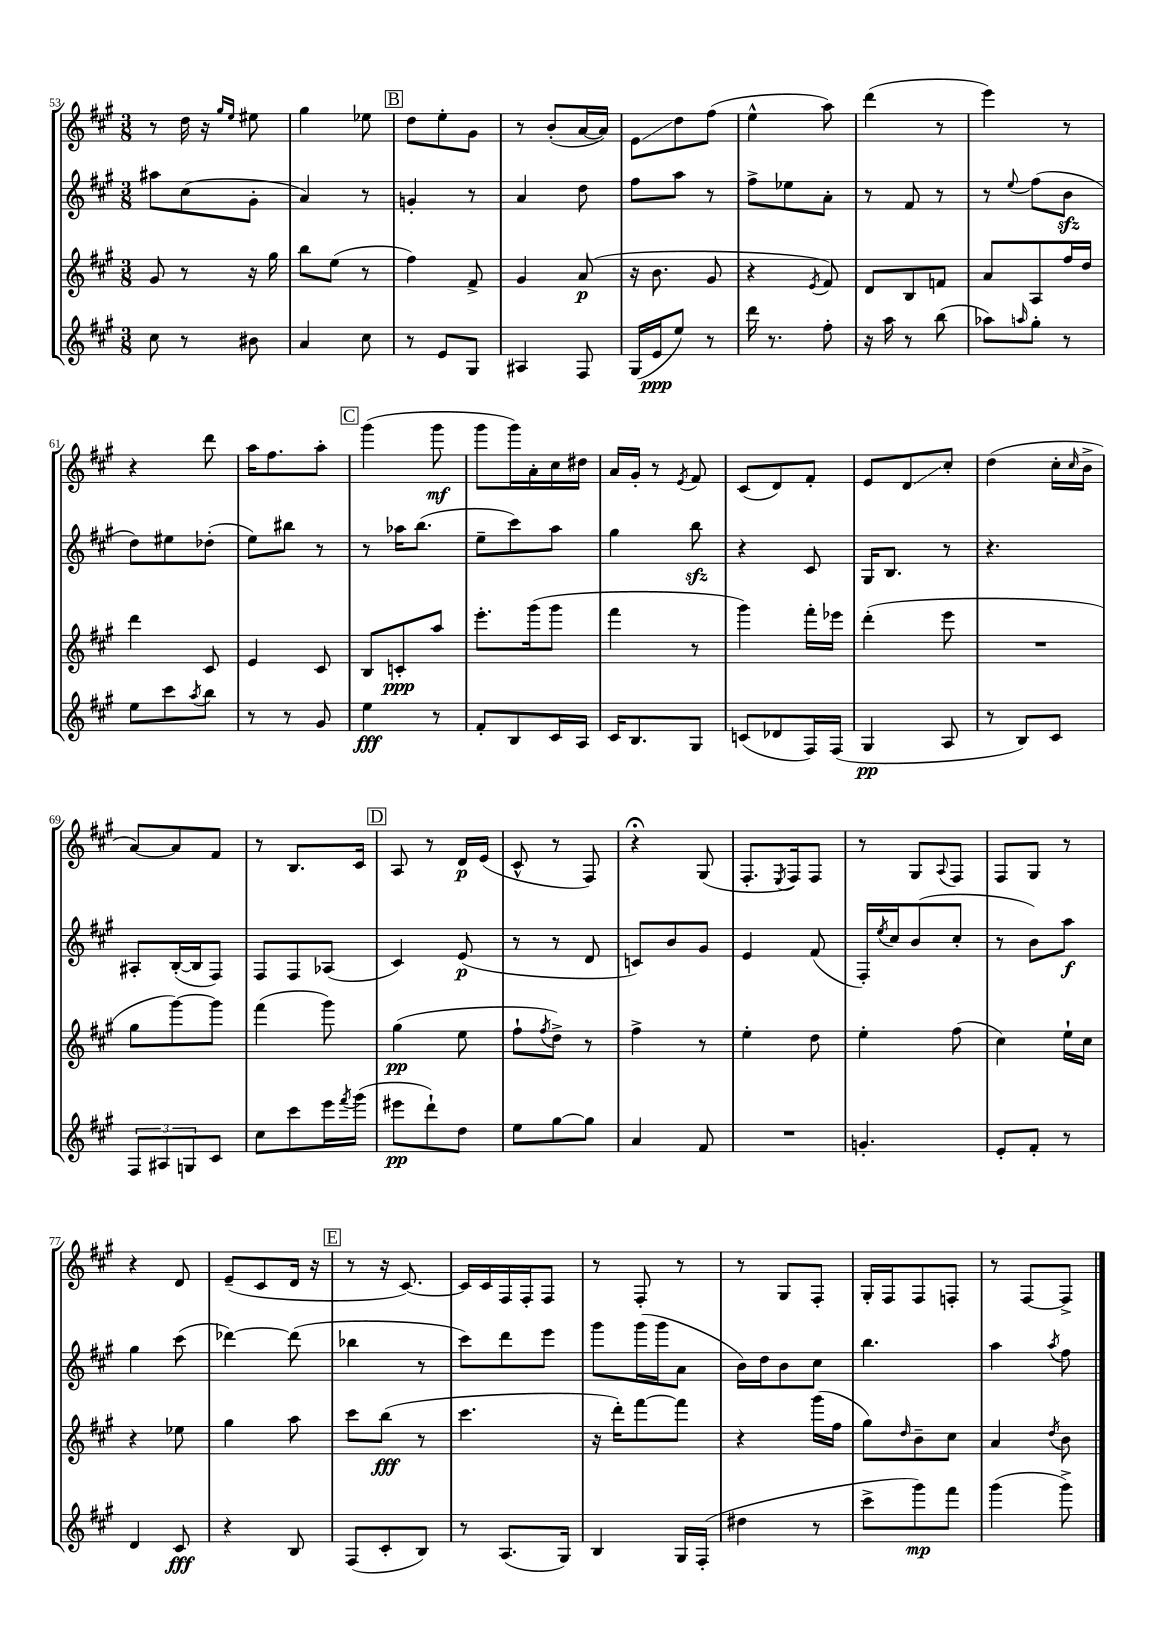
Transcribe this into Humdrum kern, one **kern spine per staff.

**kern	**kern	**kern	**kern
*staff4	*staff3	*staff2	*staff1
*clefG2	*clefG2	*clefG2	*clefG2
*k[f#c#g#]	*k[f#c#g#]	*k[f#c#g#]	*k[f#c#g#]
*M3/8	*M3/8	*M3/8	*M3/8
8cc#	8g#	8aa#	8r
8r	8r	(8cc#	16dd
.	.	.	16r
.	.	.	16qqgg#
.	.	.	16qqee
8b#	16r	8g#'	8ee#
.	16gg#	.	.
=	=	=	=
4a	8bb	4a)	4gg#
.	(8ee	.	.
8cc#	8r	8r	8ee-
=	=	=	=
8r	4ff#)	4g'	8dd
8e	.	.	8ee'
8G#	8f#^	8r	8g#
=	=	=	=
4A#	4g#	4a	8r
.	.	.	(8b'
8F#	(8a	8dd	[16a
.	.	.	16a])
=	=	=	=
(16G#	16r	8ff#	8e
16e	8.b	.	.
8ee)	.	8aa	8dd
8r	8g#	8r	(8ff#
=	=	=	=
16ddd	4r	8ff#^	4ee^^
8.r	.	.	.
.	.	8ee-	.
.	8qe	.	.
8ff#'	8f#)	8a'	8aa)
=	=	=	=
16r	8d	8r	(4ddd
16aa	.	.	.
8r	8B	8f#	.
(8bb	8f	8r	8r
=	=	=	=
8aa-)	8a	8r	4eee)
16qqaa	.	8qqee	.
8gg#'	8A	(8ff#	.
8r	16ff#	8b	8r
.	16dd	.	.
=	=	=	=
8ee	4ddd	8dd)	4r
8ccc#	.	8ee#	.
8qaa	.	.	.
8bb	8c#	(8dd-'	8ddd
=	=	=	=
8r	4e	8ee)	16aa
.	.	.	8.ff#
8r	.	8bb#	.
8g#	8c#	8r	8aa'
=	=	=	=
4ee	8B	8r	(4ggg#
.	8c'	16aa-	.
.	.	(8.bb	.
8r	8aa	.	8ggg#
=	=	=	=
8f#'	8.eee'	8ee~	8ggg#
8B	.	8ccc#)	16ggg#)
.	(16ggg#	.	16a'
16c#	8ggg#	8aa	16cc#
16A	.	.	16dd#
=	=	=	=
16c#	4fff#	4gg#	16a
8.B	.	.	16g#'
.	.	.	8r
.	.	.	8qe
8G#	8r	8bb	8f#
=	=	=	=
(8c	4ggg#)	4r	(8c#
8d-	.	.	8d)
16F#)	16fff#'	8c#	8f#'
(16F#	16eee-	.	.
=	=	=	=
4G#	(4ddd'	16G#	8e
.	.	8.B	.
.	.	.	8d
8A	8eee	8r	8cc#'
=	=	=	=
8r	4.r	4.r	(4dd
8B)	.	.	.
8c#	.	.	16cc#'
.	.	.	16qqcc#
.	.	.	16b^
=	=	=	=
12F#	8gg#	8A#'	[8a)
12A#	.	.	.
.	[8ggg#)	([16B'	8a]
12G	.	.	.
.	.	16B]	.
8c#	8ggg#]	8F#)	8f#
=	=	=	=
8cc#	(4fff#	8F#	8r
8ccc#	.	8F#	8.B
16eee	8ggg#)	(8A-	.
8qfff#	.	.	.
(16ggg#	.	.	16c#
=	=	=	=
8eee#	(4gg#	4c#)	8A
8ddd`)	.	.	8r
8dd	8ee	(8e	16d
.	.	.	(16e
=	=	=	=
8ee	8ff#`	8r	8c#^^
.	8qff#	.	.
[8gg#	8dd^)	8r	8r
8gg#]	8r	8d	8F#)
=	=	=	=
4a	4ff#^	8c)	4r;
.	.	8b	.
8f#	8r	8g#	(8G#
=	=	=	=
4.r	4ee'	4e	8.F#'
.	.	.	8qE
.	.	.	16F#)
.	8dd	(8f#	8F#
=	=	=	=
4.g'	4ee'	16F#')	8r
.	.	8qee	.
.	.	16cc#	.
.	.	(8b	8G#
.	.	.	8qqA
.	(8ff#	8cc#'	8F#
=	=	=	=
8e'	4cc#)	8r	8F#
8f#'	.	8b)	8G#
8r	16ee`	8aa	8r
.	16cc#	.	.
=	=	=	=
4d	4r	4gg#	4r
8c#	8ee-	(8ccc#	8d
=	=	=	=
4r	4gg#	[4ddd-)	(8e~
.	.	.	8c#
8B	8aa	(8ddd-]	16d
.	.	.	16r
=	=	=	=
(8F#	8ccc#	4bb-	8r
8c#'	(8bb	.	16r
.	.	.	[8.c#)
8B)	8r	8r	.
=	=	=	=
8r	4.ccc#	8ccc#)	16c#]
.	.	.	16c#
(8.A	.	8ddd	16F#
.	.	.	16F#'
.	.	8eee	8F#
16G#)	.	.	.
=	=	=	=
4B	16r	8ggg#	8r
.	16ddd')	.	.
.	[8fff#	(16ggg#	8F#'
.	.	16ggg#	.
16G#	8fff#]	8a	8r
(16F#'	.	.	.
=	=	=	=
4dd#	4r	16b)	8r
.	.	16dd	.
.	.	8b	8G#
8r	(16ggg#	8cc#	8F#'
.	16ff#	.	.
=	=	=	=
8ccc#^	8gg#)	4.bb	16G#'
.	.	.	16F#
.	16qqdd	.	.
8ggg#)	8b~	.	8F#
8fff#	8cc#	.	8F'
=	=	=	=
(4ggg#	4a	4aa	8r
.	.	.	[8F#
.	8qdd	8qaa	.
8ggg#^)	8b	8ff#	8F#^]
==	==	==	==
*-	*-	*-	*-
